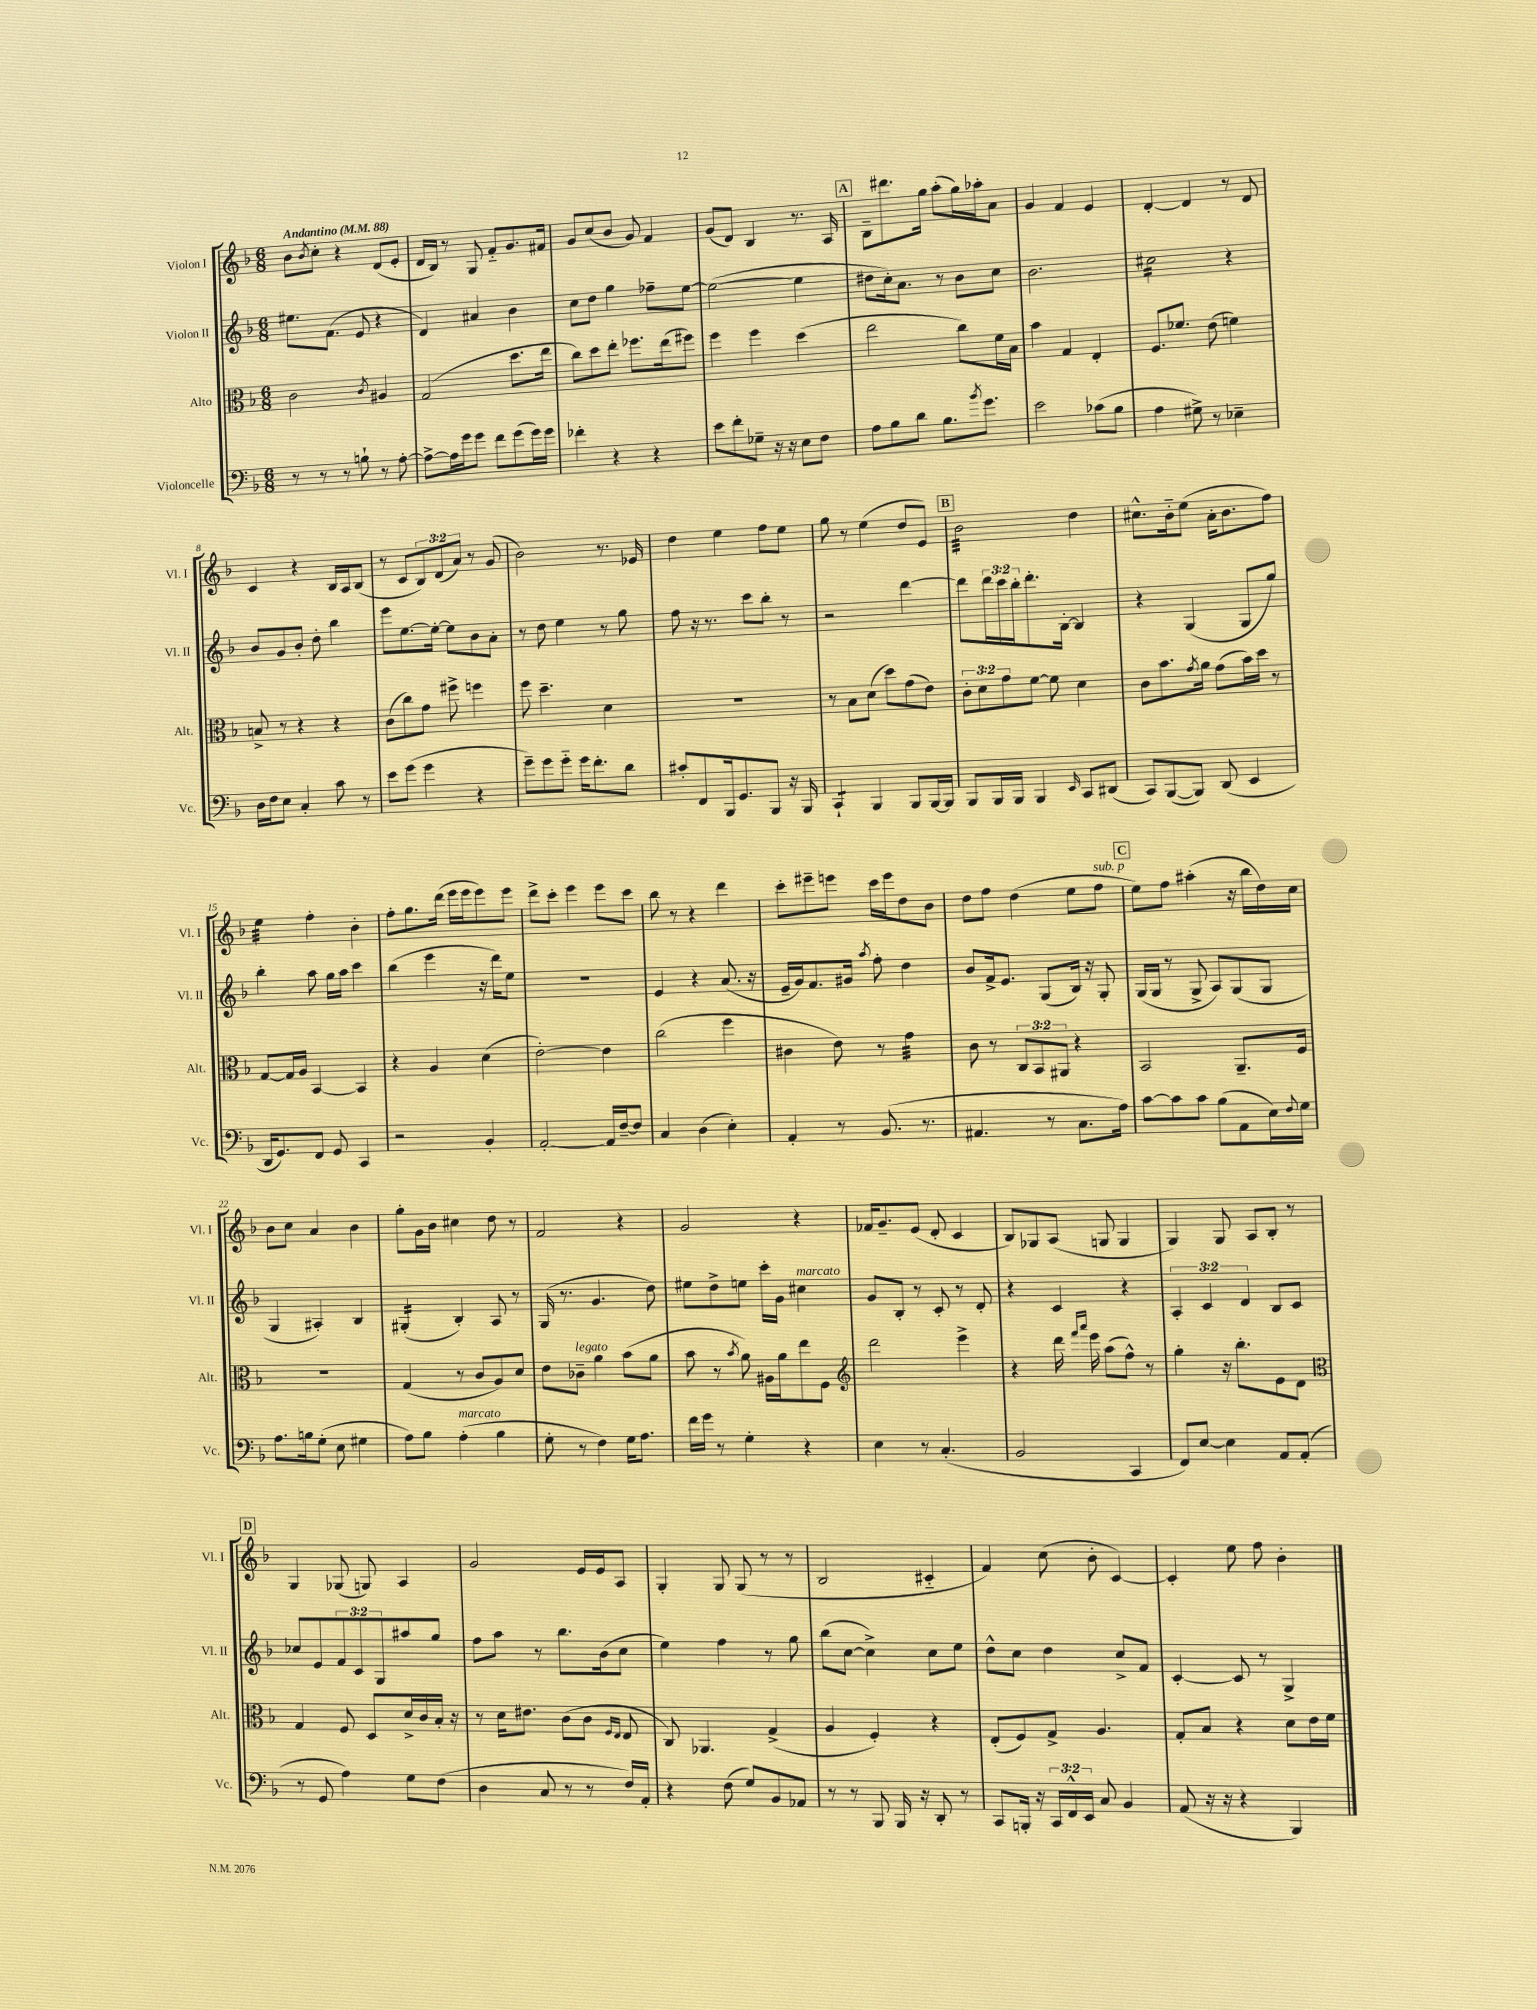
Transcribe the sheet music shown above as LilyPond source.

<<
\new StaffGroup <<
\new Staff = "s0" \with { instrumentName = "Violon I" shortInstrumentName = "Vl. I" } {
    \clef treble \key f \major \numericTimeSignature \time 6/8 \override Staff.TupletNumber.text = #tuplet-number::calc-fraction-text \tempo "Andantino" 4 = 88
    bes'8 \acciaccatura { bes'8 } c''8-. r4 d'8( e'8-. |
    d'16 bes16) r8 g8 f'8-_ g'8. fis'16 |
    g'8 c''8( bes'8 g'8) f'4 |
    g'8( d'8) bes4 r8. a16 |
    \mark \markup { \box "A" } bes8-- dis'''8. g''16 a''8-.( g''16) aes''16-. a'8 |
    g'4 f'4 e'4 |
    d'4~-. d'4 r8 d'8 |
    c'4 r4 bes16 a16 bes8( |
    r8 c'8 \tuplet 3/2 { bes8) d'8( a'8) } r8 g'8( |
    bes'2) r8. ees'16 |
    d''4 e''4 f''8 e''8 |
    g''8 r8 e''4( d''8 e'8) |
    \mark \markup { \box "B" } bes'2:32 d''4 |
    cis''8.-^ bes'16-_ e''8( a'16-. bes'8. f''8) |
    e''4:32 f''4-. bes'4-. |
    f''8-. g''8. d'''16( e'''16 e'''16 e'''8) e'''8 |
    d'''8-> c'''8-. e'''4 e'''8 c'''8 |
    bes''8 r8 r4 d'''4 |
    c'''8-. eis'''8-- e'''8 c'''16 e'''16 d''8 bes'8 |
    d''8 f''8 d''4( e''8 f''8^\markup { \italic "sub. p" } |
    \mark \markup { \box "C" } e''8) f''8 ais''4-.( r16 bes''16 d''16) c''16 |
    bes'8 c''8 a'4 bes'4 |
    g''8-. g'16 bes'16 cis''4 d''8 r8 |
    f'2 r4 |
    g'2 r4 |
    fes'16 g'8.-- e'8( d'8-. c'4 |
    bes8) ges8 a8( g8 g4 |
    g4) g8 a8 bes8-. r8 |
    \mark \markup { \box "D" } g4 ges8( g8) a4 |
    g'2 e'16 e'16 a8 |
    g4-. g8 g8( r8 r8 |
    bes2 cis'4-_ |
    f'4) c''8( bes'8-. c'4~) |
    c'4-. e''8 f''8 bes'4-. \bar "|." |
}
\new Staff = "s1" \with { instrumentName = "Violon II" shortInstrumentName = "Vl. II" } {
    \clef treble \key f \major \numericTimeSignature \time 6/8 \override Staff.TupletNumber.text = #tuplet-number::calc-fraction-text
    eis''8. f'8.( e'8 r4 |
    d'4) ais'4 bes'4 |
    c''8 d''8 g''4 fes''8-- e''8~ |
    e''2~( e''4 |
    \mark \markup { \box "A" } dis''8 c''16-.) a'8. r8 bes'8 c''8 |
    bes'2. |
    cis''2:16 r4 |
    bes'8 g'8 bes'8-. d''8-. bes''4 |
    e'''8 e''8.~ e''16~-. e''8 bes'8 a'8-. |
    r8 d''8 e''4 r8 g''8 |
    f''8 r16 r8. c'''8 bes''8-. r8 |
    r2 d'''4~ |
    \mark \markup { \box "B" } d'''8 \tuplet 3/2 { d'''16 c'''16 bes''16-. } d'''8.-. bes16~-. bes4 |
    r4 g4( g8 g''8) |
    bes''4-. a''8 g''16 a''16 c'''4 |
    bes''4( e'''4 r16 d'''16) e''8 |
    R2. |
    e'4 r4 a'8.( r16 |
    e'16-- g'16) f'8. gis'16 \acciaccatura { a''8 } f''8-. d''4 |
    bes'8 f'16-> e'8. g8( bes16) r16 g8-. |
    \mark \markup { \box "C" } g16( g16 r8 g8-> a8) g8( g8 |
    g4 ais4-.) bes4 |
    gis4:16-.( bes4-.) a8 r8 |
    g16( r8. g'4. d''8) |
    eis''8 d''8-> e''8 c'''16-. g'16 cis''4^\markup { \italic "marcato" } |
    g'8 bes8-. r8 c'8-. r8 d'8-. |
    r4 c'4 r4 |
    \tuplet 3/2 { a4-. c'4 d'4 } bes8 c'8 |
    \mark \markup { \box "D" } ces''8 e'8 \tuplet 3/2 { f'8 c'8 g8 } ais''8 g''8 |
    f''8 a''8 r8 bes''8. bes'16( c''8 |
    e''4) f''4 r8 g''8 |
    bes''8( c''8~ c''4->) c''8 e''8 |
    d''8-^ c''8 d''4 c''8-> f'8 |
    c'4~-. c'8 r8 g4-> \bar "|." |
}
\new Staff = "s2" \with { instrumentName = "Alto" shortInstrumentName = "Alt." } {
    \clef alto \key f \major \numericTimeSignature \time 6/8 \override Staff.TupletNumber.text = #tuplet-number::calc-fraction-text
    c'2 \acciaccatura { c'8 } ais4 |
    g2( d''8. e''16 |
    c''8) d''8 e''8-. fes''8. e''16( fis''8) |
    f''4 f''4 d''4( |
    \mark \markup { \box "A" } e''2 c''8) f'16 bes16 |
    bes'4 g4 e4-. |
    f8. fes'8. e'8( f'4) |
    b8-> r8 r4 r4 |
    c'8( c''8) g'8 fis''8-> f''4 |
    f''8 d''4.-- d'4 |
    R2. |
    r8 bes8 d'8( d''8) g'8( e'8) |
    \mark \markup { \box "B" } \tuplet 3/2 { c'8-. d'8 g'8 } f'8~ f'8 d'4 |
    c'8 bes'8. \acciaccatura { g'8 } a'16 g'8( bes'16) d''16 r8 |
    g8~ g16 a16 bes,4~ bes,4 |
    r4 a4 d'4( |
    e'2~-.) e'4 |
    c''2( f''4 |
    cis'4 e'8) r8 g'4:32 |
    c'8 r8 \tuplet 3/2 { c8 bes,8 ais,8 } r4 |
    \mark \markup { \box "C" } bes,2 a,8.-- f16 |
    R2. |
    g4( r8 c'8 a8) d'8 |
    e'8 ces'8--^\markup { \italic "legato" } a'4 bes'8( a'8 |
    bes'8 r8 \acciaccatura { bes'8 } a'8) ais16 a'16 e''8 f8 |
    \clef treble d'''2 e'''4-> |
    r4 d'''16 \grace { f'''16 a'''16 } e'''16 a''8( f''8-^) r8 |
    g''4-. r16 bes''8.-. e'8 d'8 |
    \mark \markup { \box "D" } \clef alto g4 f8 d8 d'16-> c'16 bes16-. r16 |
    r8 d'16 eis'8. c'8( c'8 \grace { f16 e16 } e8 |
    c8) aes,4. g4->( |
    a4 f4-.) r4 |
    e8-.( f8) g8-> a4. |
    g8-. bes8 r4 d'8 e'16 f'16 \bar "|." |
}
\new Staff = "s3" \with { instrumentName = "Violoncelle" shortInstrumentName = "Vc." } {
    \clef bass \key f \major \numericTimeSignature \time 6/8 \override Staff.TupletNumber.text = #tuplet-number::calc-fraction-text
    r8 r8 r8 b8-! r8 a8~-. |
    a8~-> a16 g'16 g'8 f'8 g'8( g'16) g'16 |
    fes'4-. r4 r4 |
    e'8 f'8-. ges8-- r16 r16 e8 f8 |
    \mark \markup { \box "A" } a8 bes8 d'8 bes8. \acciaccatura { bes'8 } g'8. |
    e'2 ces'8( bes8 |
    a4 gis8->) r8 ees4-- |
    d16 f16 e8 c4-. c'8 r8 |
    e'8 g'8( g'4 r4 |
    g'8--) g'8 g'8-_ g'16 f'8.-. d'8 |
    cis'8-. f,8 bes,,16 g,8. bes,,8 r16 bes,,16 |
    c,4:8-! bes,,4 bes,,8 bes,,16~ bes,,16 |
    \mark \markup { \box "B" } bes,,8 bes,,16 bes,,16 bes,,4 \grace { e,16 } c,8 dis,8( |
    c,8) bes,,8~( bes,,8) d,8( e,4 |
    d,16 g,8.) f,8 g,8 c,4 |
    r2 bes,4-. |
    a,2~-. a,16 f16~-- f8 |
    c4 d4( e4-.) |
    a,4-. r8 bes,8.( r8. |
    ais,4. r8 c8. a16) |
    \mark \markup { \box "C" } c'8~ c'8 c'8 bes8( a,8 e16) \appoggiatura { f8 } g16 |
    a8. b16 g8-.( e8 gis4 |
    a8) bes8 a4-.^\markup { \italic "marcato" }( bes4 |
    g8-. r8 f4) g16 a8. |
    f'16 g'16 r8 g4-. r4 |
    e4 r8 c4.-.( |
    bes,2 c,4 |
    f,8) e8~ e4 a,8 a,8-.( |
    \mark \markup { \box "D" } r8 g,8 a4) g8 f8( |
    d4 c8 r8 r8 f16) a,16-. |
    r4 f8( g8) bes,8 aes,8 |
    r8 r8 bes,,8 bes,,16 r16 d,8-. r8 |
    c,8 b,,16-. r16 \tuplet 3/2 { c,16 f,16-^ e,16 } c8 bes,4 |
    a,8( r16 r16 r4 bes,,4) \bar "|." |
}
>>
>>
